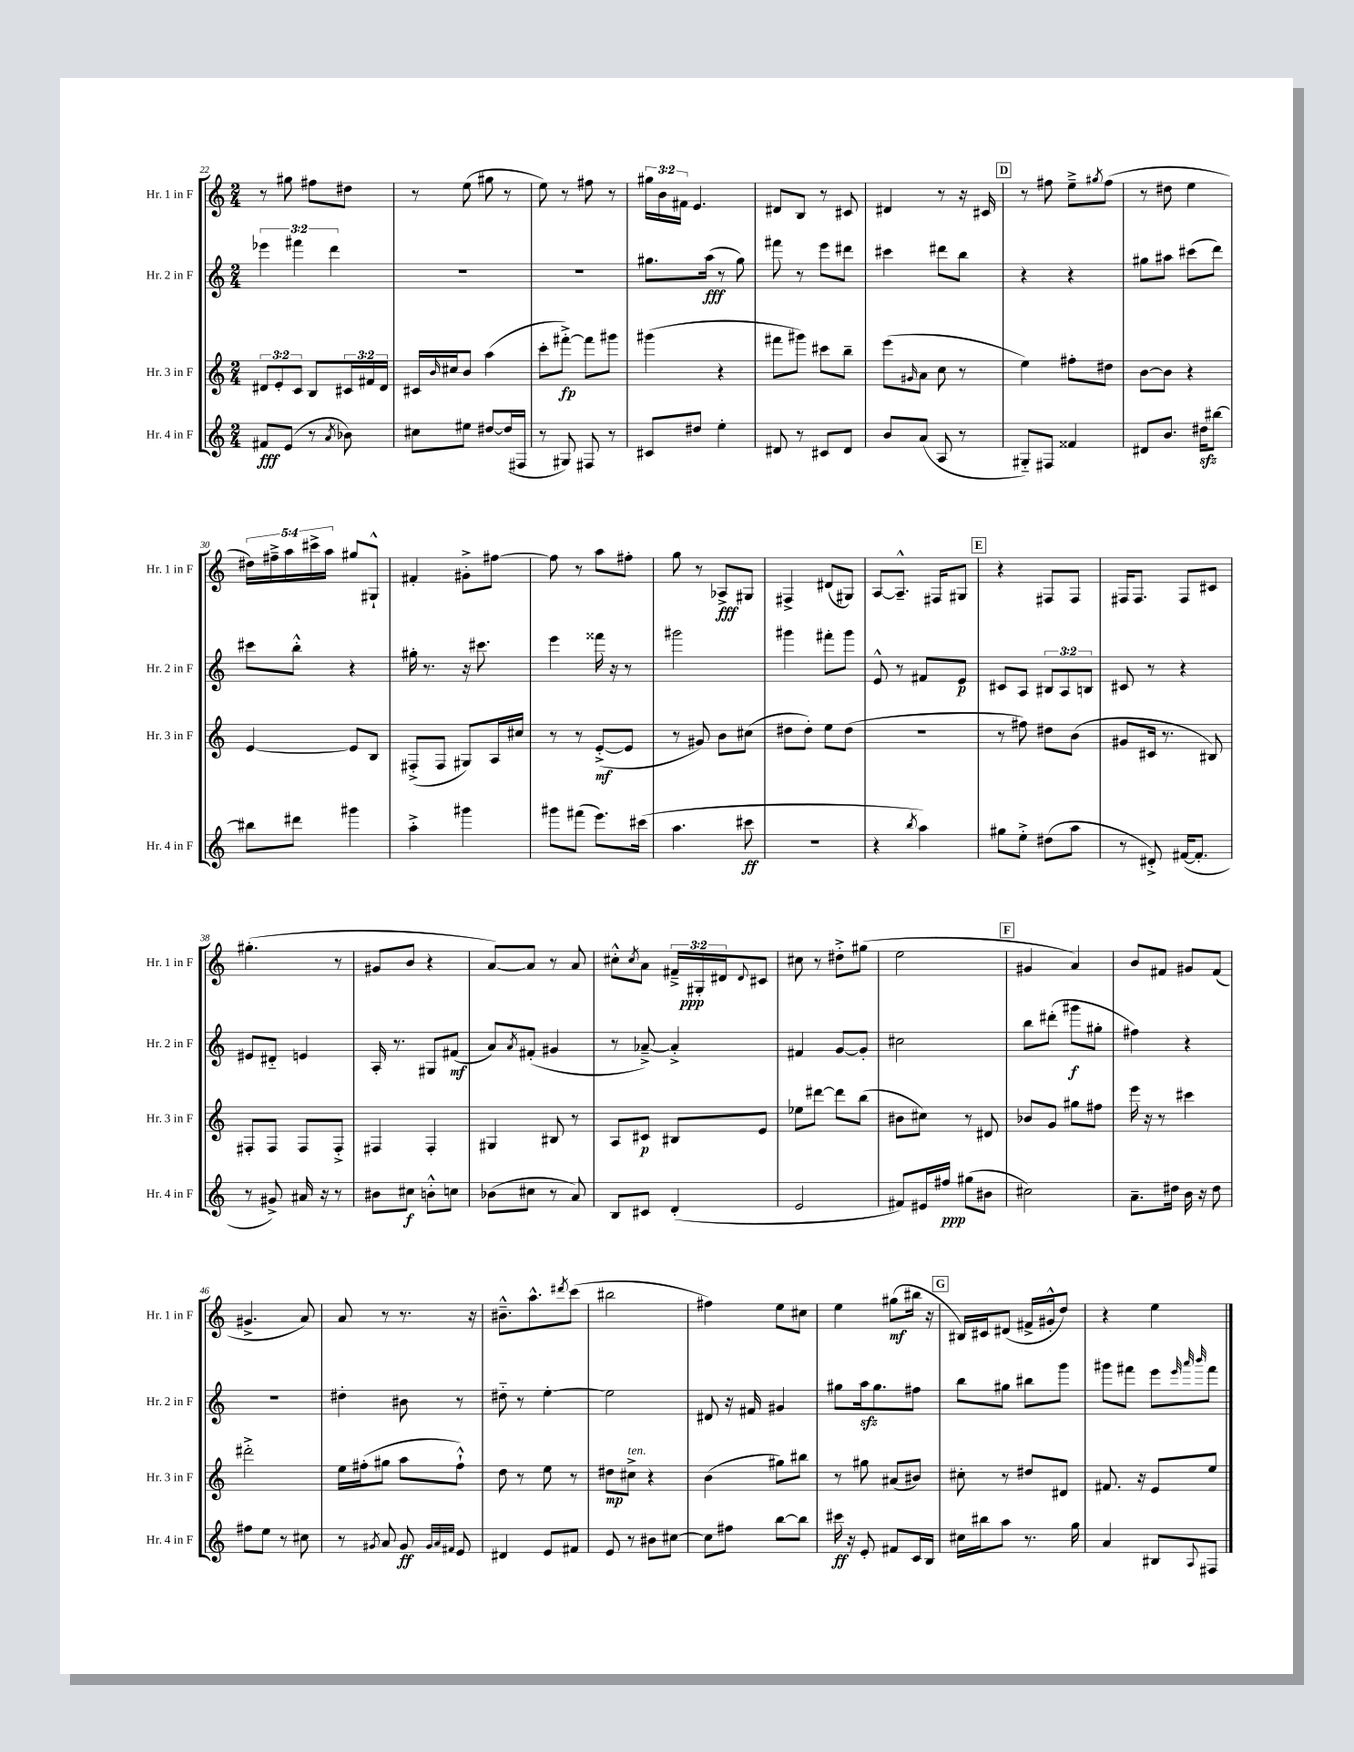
<<
\new StaffGroup <<
\new Staff = "s0" \with { instrumentName = "Hr. 1 in F" shortInstrumentName = "Hr. 1 in F" } {
    \clef treble \key c \major \numericTimeSignature \time 2/4 \override Staff.TupletNumber.text = #tuplet-number::calc-fraction-text
    r8 gis''8 fis''8 dis''8 |
    r8 e''8( gis''8 r8 |
    e''8) r8 fis''8 r8 |
    \tuplet 3/2 { gis''16 b'16 fis'16 } e'4. |
    dis'8 b8 r8 cis'8 |
    dis'4 r8 r16 cis'16 |
    \mark \markup { \box "D" } r8 fis''8 e''8---> \acciaccatura { gis''8 } fis''8( |
    r8 dis''8 e''4 |
    \tuplet 5/4 { dis''16) fis''16---> a''16 cis'''16-> a''16 } gis''8 gis8-!-^ |
    fis'4-. gis'8-.-> fis''8~ |
    fis''8 r8 a''8 fis''8-. |
    g''8 r8 aes8->\fff gis8 |
    fis4-> dis'8( gis8) |
    a8~ a8.---^ fis16 gis8 |
    \mark \markup { \box "E" } r4 fis8 fis8 |
    fis16 fis8. fis8 cis'8 |
    gis''4.-.( r8 |
    gis'8 b'8 r4 |
    a'8~) a'8 r8 a'8 |
    cis''8-.-^ \acciaccatura { cis''8 } a'8 \tuplet 3/2 { fis'16---> gis16-.\ppp dis'16 } \appoggiatura { dis'8 } cis'8 |
    cis''8 r8 dis''8-.-> gis''8( |
    e''2 |
    \mark \markup { \box "F" } gis'4 a'4) |
    b'8 fis'8 gis'8 fis'8( |
    gis'4.-> a'8) |
    a'8 r8 r8. r16 |
    bis'8.---^ a''8.-^ \acciaccatura { dis'''8 } c'''8( |
    bis''2 |
    fis''4) e''8 cis''8 |
    e''4 gis''8\mf( bis''16 r16 |
    \mark \markup { \box "G" } bis16) cis'16 dis'8( fis'16-> gis'16-.-^ d''8) |
    r4 e''4 \bar "|." |
}
\new Staff = "s1" \with { instrumentName = "Hr. 2 in F" shortInstrumentName = "Hr. 2 in F" } {
    \clef treble \key c \major \numericTimeSignature \time 2/4 \override Staff.TupletNumber.text = #tuplet-number::calc-fraction-text
    \tuplet 3/2 { ees'''4 fis'''4 d'''4 } |
    R2 |
    R2 |
    gis''8. a''16\fff( r8 gis''8) |
    fis'''8 r8 e'''8 dis'''8 |
    cis'''4 dis'''8 b''8 |
    \mark \markup { \box "D" } r4 r4 |
    gis''8 ais''8 cis'''8( d'''8) |
    cis'''8 b''8-.-^ r4 |
    gis''16-. r8. r16 cis'''8. |
    e'''4 fisis'''16 r16 r8 |
    gis'''2 |
    gis'''4 fis'''8-. gis'''8 |
    e'8-^ r8 fis'8 e'8\p |
    \mark \markup { \box "E" } cis'8 a8 \tuplet 3/2 { bis8 a8 b8 } |
    cis'8 r8 r4 |
    eis'8 dis'8-_ e'4 |
    a16-. r8. gis8 fis'8\mf( |
    a'8) \acciaccatura { a'8 } fis'8-.( gis'4 |
    r8 aes'8~--->) aes'4-.-> |
    fis'4 g'8~ g'8-. |
    cis''2 |
    \mark \markup { \box "F" } b''8 dis'''8-.( gis'''8\f gis''8-. |
    fis''4) r4 |
    r2 |
    dis''4-. bis'8 r8 |
    dis''8-_ r8 e''4~-. |
    e''2 |
    dis'8 r16 fis'16 gis'4 |
    gis''8 a''16\sfz gis''8. fis''8 |
    \mark \markup { \box "G" } b''8 gis''8 bis''8 g'''8 |
    gis'''8 fis'''8 e'''8 \grace { e'''32 a'''32 b'''32 } fis'''8 \bar "|." |
}
\new Staff = "s2" \with { instrumentName = "Hr. 3 in F" shortInstrumentName = "Hr. 3 in F" } {
    \clef treble \key c \major \numericTimeSignature \time 2/4 \override Staff.TupletNumber.text = #tuplet-number::calc-fraction-text
    \tuplet 3/2 { dis'8 e'8-. c'8 } b8 \tuplet 3/2 { cis'16 fis'16 dis'16 } |
    cis'16 \grace { b'16 } cis''16 b'8 a''4( |
    c'''8-. fis'''8~-.->\fp) fis'''8 gis'''8 |
    gis'''4( r4 |
    fis'''8 gis'''8) cis'''8 b''8-- |
    e'''8( \grace { gis'16 } a'8 c''8 r8 |
    \mark \markup { \box "D" } e''4) fis''8-. dis''8 |
    b'8~ b'8 r4 |
    e'4~ e'8 b8 |
    fis8-.->( fis8 gis8) a16 cis''16 |
    r8 r8 e'8~-.->\mf( e'8 |
    r8 gis'8) b'8 cis''8( |
    dis''8 dis''8-.) e''8 dis''8( |
    R2 |
    \mark \markup { \box "E" } r8 fis''8) dis''8 b'8( |
    gis'8 cis'16 r8. bis8) |
    fis8-. fis8 fis8 fis8-.-> |
    fis4 fis4-. |
    gis4 bis8 r8 |
    a8 cis'8\p bis8 e'8 |
    ees''8 dis'''8~ dis'''8 b''8( |
    bis'8 cis''8) r8 dis'8 |
    \mark \markup { \box "F" } bes'8 g'8 gis''8 fis''8 |
    e'''16 r16 r8 cis'''4 |
    dis'''2-.-> |
    e''16 fis''16-.( gis''8 a''8 fis''8-!-^) |
    d''8 r8 e''8 r8 |
    dis''8\mp cis''8->^\markup { \italic "ten." } r4 |
    b'4( gis''8) bis''8 |
    r8 gis''8 ais'8( bis'8) |
    \mark \markup { \box "G" } cis''8-. r8 dis''8 dis'8 |
    fis'8. r16 e'8 e''8 \bar "|." |
}
\new Staff = "s3" \with { instrumentName = "Hr. 4 in F" shortInstrumentName = "Hr. 4 in F" } {
    \clef treble \key c \major \numericTimeSignature \time 2/4
    fis'8\fff e'8( r8 \acciaccatura { a'8 } bes'8) |
    cis''8 eis''8 dis''8~ dis''16( fis16 |
    r8 gis8) fis8 r8 |
    cis'8 dis''8 e''4-. |
    dis'8 r8 cis'8 dis'8 |
    b'8 a'8( a8 r8 |
    \mark \markup { \box "D" } gis8-_) fis8 fisis'4 |
    dis'8 b'8. dis''16\sfz bis''8~ |
    bis''8 dis'''8 gis'''4 |
    a''4-.-> gis'''4 |
    gis'''8 fis'''8( e'''8.) cis'''16( |
    a''4. cis'''8\ff |
    r2 |
    r4 \acciaccatura { b''8 } a''4) |
    \mark \markup { \box "E" } gis''8 e''8-.-> dis''8( a''8 |
    r8 dis'8-.->) fis'16~( fis'8.-. |
    r8 gis'8->) ais'16 r16 r8 |
    bis'8 cis''8\f b'8-.-^ c''8 |
    bes'8( cis''8 r8 a'8) |
    b8 cis'8 d'4-.( |
    e'2 |
    fis'8) eis'16 fis''16\ppp gis''8( bis'8 |
    \mark \markup { \box "F" } cis''2) |
    a'8.-- dis''16 b'16 r16 dis''8 |
    fis''8 e''8 r8 cis''8 |
    r8 \acciaccatura { gis'8 } a'8 gis'8\ff \grace { gis'32 a'32 fis'32 } e'8 |
    dis'4 e'8 fis'8 |
    e'8 r8 bis'8 cis''8~ |
    cis''8 fis''8 b''8~ b''8 |
    cis'''16\ff r16 e'8-. fis'8 c'16 b16 |
    \mark \markup { \box "G" } cis''16 bis''16 a''8 r8. g''16 |
    a'4 bis8 \appoggiatura { a8 } fis8 \bar "|." |
}
>>
>>
\layout { \context { \Score currentBarNumber = #22 } }
